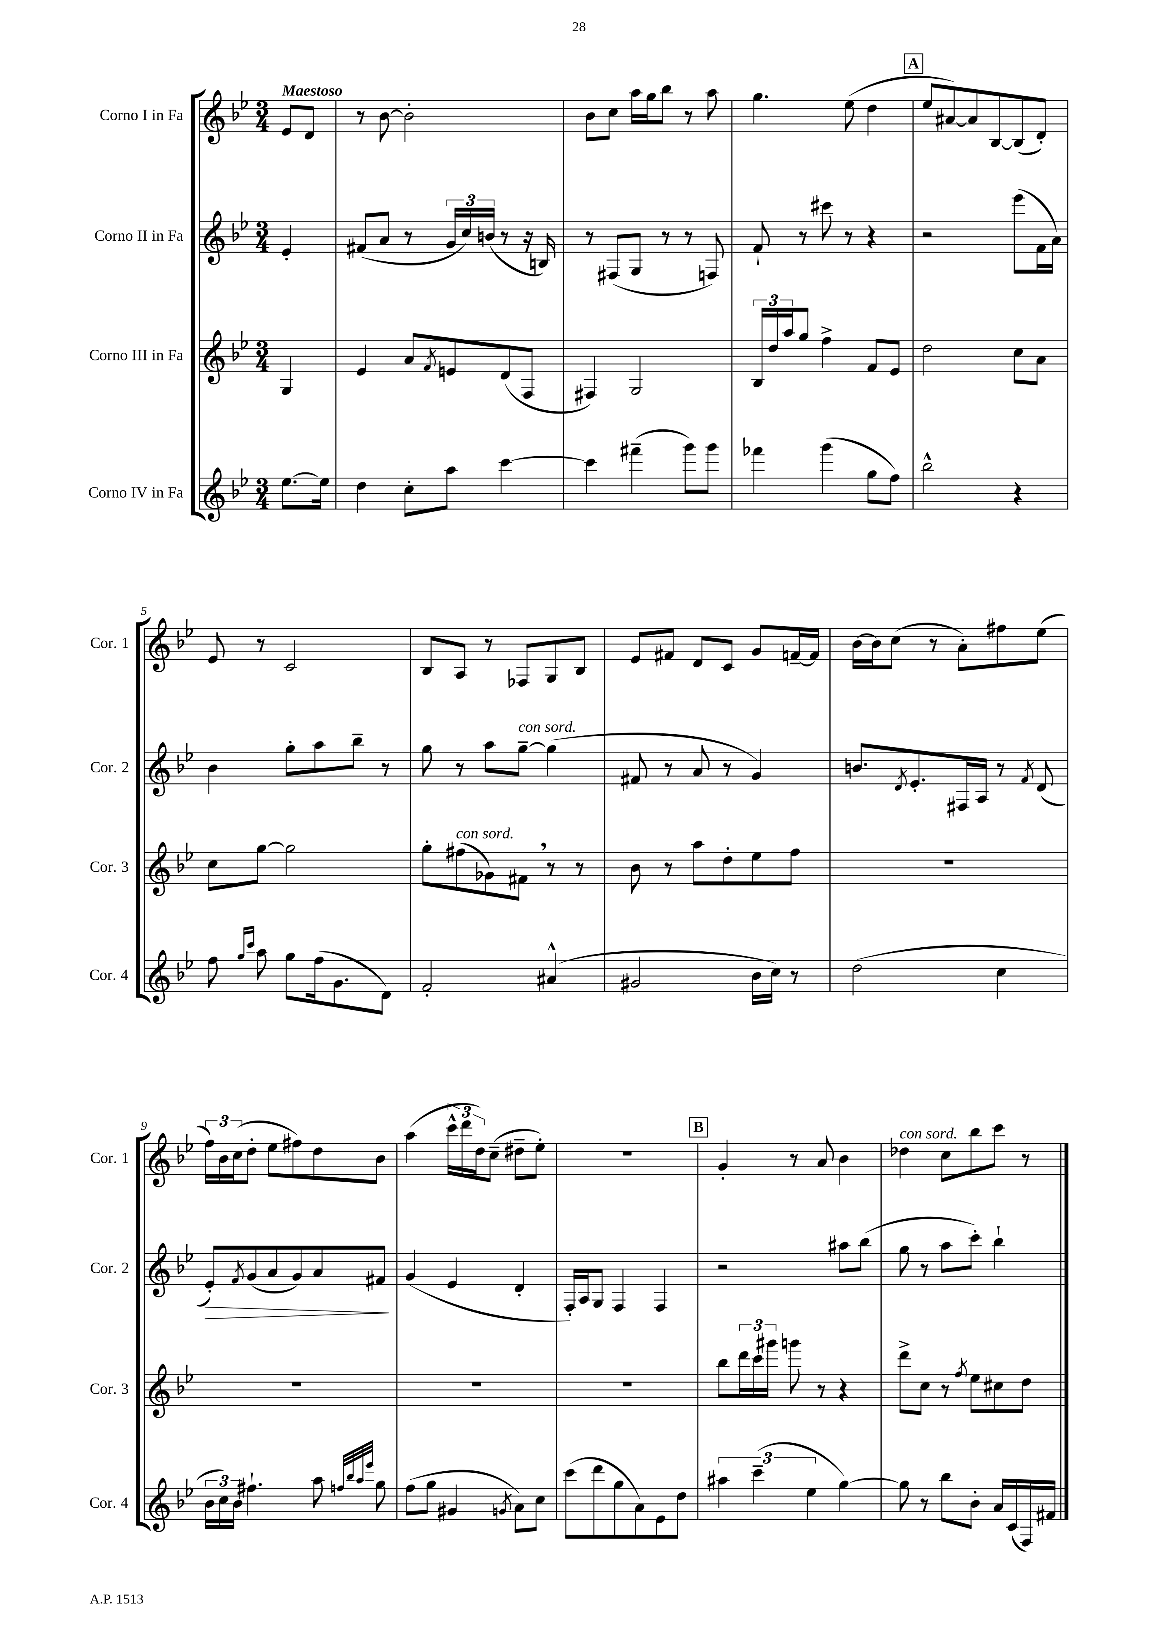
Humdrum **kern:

**kern	**kern	**kern	**dynam	**kern
*part4	*part3	*part2	*part2	*part1
*staff4	*staff3	*staff2	*staff2	*staff1
*I"Corno IV in Fa	*I"Corno III in Fa	*I"Corno II in Fa	*	*I"Corno I in Fa
*I'Cor. 4	*I'Cor. 3	*I'Cor. 2	*	*I'Cor. 1
*clefG2	*clefG2	*clefG2	*	*clefG2
*k[b-e-]	*k[b-e-]	*k[b-e-]	*	*k[b-e-]
*M3/4	*M3/4	*M3/4	*	*M3/4
=	=	=	=	=
!	!	!	!	!LO:TX:a:B:t=Maestoso
[8.ee-\L	4G/	4e-'/	.	8e-/L
.	.	.	.	8d/J
16ee-\Jk]	.	.	.	.
=1	=1	=1	=1	=1
4dd\	4e-/	(8f#X/L	.	8r
.	.	8a/J	.	[8b-\
8cc'\L	8a/L	8r	.	2b-'\]
.	8qf/	.	.	.
8aa\J	8en/	24g/LL	.	.
.	.	24cc/)	.	.
.	.	(24bn/JJ	.	.
[4ccc\	(8d/	8r	.	.
.	8F/J	16r	.	.
.	.	16Bn/)	.	.
=2	=2	=2	=2	=2
4ccc\]	4F#X/)	8r	.	8b-\L
.	.	(8F#X/L	.	8cc\J
(4fff#X~\	2G/	8G/J	.	16aa\LL
.	.	.	.	16gg\J
.	.	8r	.	8bb-\J
8ggg\L)	.	8r	.	8r
8ggg\J	.	8Fn/)	.	8aa\
=3	=3	=3	=3	=3
4fff-X\	24B-/LL	8f`/	.	4.gg\
.	24dd/	.	.	.
.	24aa/J	.	.	.
.	8gg/J	8r	.	.
(4ggg\	4ff^\	8ccc#X\	.	.
.	.	8r	.	(8ee-\
8gg\L	8f/L	4r	.	4dd\
8ff\J)	8e-/J	.	.	.
!!LO:REH:place=s1:t=A
=4	=4	=4	=4	=4
2bb-^^\	2dd\	2r	.	8ee-/L
.	.	.	.	[8a#X/)
.	.	.	.	8a#/]
.	.	.	.	[8B-/
4r	8cc\L	(8eee-\L	.	(8B-/]
.	8a\J	16f\L	.	8d'/J)
.	.	16a\JJ)	.	.
!!LO:LB:g=z
=5	=5	=5	=5	=5
8ff\	8cc\L	4b-\	.	8e-/
16qqgg/LL	.	.	.	.
16qqccc/JJ	.	.	.	.
8aa\	[8gg\J	.	.	8r
8gg\L	2gg\]	8gg'\L	.	2c/
(16ff\k	.	8aa\	.	.
8.g\	.	.	.	.
.	.	8bb-~\J	.	.
8d\J)	.	8r	.	.
=6	=6	=6	=6	=6
2f'/	8gg'\L	8gg\	.	8B-/L
!	!LO:TX:a:i:t=con sord.	!	!	!
.	(8ff#X\	8r	.	8A/J
.	8g-X\)	8aa\L	.	8r
!	!	!LO:TX:a:i:t=con sord.	!	!
.	8f#X,\J	[8gg~\J	.	8F-X/L
(4a#X^^/	8r	(4gg\]	.	8G/
.	8r	.	.	8B-/J
=7	=7	=7	=7	=7
2g#X/	8b-\	8f#X/	.	8e-/L
.	8r	8r	.	8f#X/J
.	8aa\L	8a/	.	8d/L
.	8dd'\	8r	.	8c/J
16b-\LL	8ee-\	4g/)	.	8g/L
16cc\JJ)	.	.	.	.
8r	8ff\J	.	.	[16fn~/L
.	.	.	.	16f/JJ]
=8	=8	=8	=8	=8
(2dd\	2.r	8.bn/L	.	[16b-\LL
.	.	.	.	16b-\J]
.	.	.	.	(8cc\J
.	.	8qd/	.	.
.	.	8.e-'/	.	.
.	.	.	.	8r
.	.	16F#X/L	.	8a'\L)
.	.	16A/JJ	.	.
4cc\	.	8r	.	8ff#X\
.	.	8qf/	.	.
.	.	(8d/	.	(8ee-\J
!!LO:LB:g=z
=9	=9	=9	=9	=9
!	!	!	!LO:HP:b	!
24b-\LL	2.r	8e-'/L)	>	24ff\LL)
24cc\)	.	.	.	24b-\
24b-\JJ	.	.	.	(24cc\J
.	.	8qf/	.	.
4.ff#X`\	.	(8g/	.	8dd'\J
.	.	8a/	.	8ee-\L
.	.	8g/)	.	8ff#X\)
8aa\	.	8a/	.	8dd\
32qqffn/LLL	.	.	.	.
32qqbb-/	.	.	.	.
32qqaa/	.	.	.	.
32qqeee-/JJJ	.	.	.	.
8gg\	.	8f#X/J	.	8b-\J
.	.	.	]	.
=10	=10	=10	=10	=10
(8ff\L	2.r	(4g/	.	(4aa\
8gg\J	.	.	.	.
4g#X/	.	4e-/	.	24ccc^^\LL
.	.	.	.	24ddd\
.	.	.	.	24dd\J)
.	.	.	.	(8cc~\J
8qgn/	.	.	.	.
8a\L)	.	4d'/	.	8dd#X~\L
8cc\J	.	.	.	8ee-'\J)
=11	=11	=11	=11	=11
(8ccc\L	2.r	16F'/LL)	.	2.r
.	.	16A/J	.	.
8ddd\	.	8G/J	.	.
8gg\	.	4F/	.	.
8a\)	.	.	.	.
8e-\	.	4F/	.	.
8dd\J	.	.	.	.
!!LO:REH:place=s1:t=B
=12	=12	=12	=12	=12
6aa#X\	8bb-\L	2r	.	4g'/
.	24ddd\L	.	.	.
(6ccc~\	24ccc\	.	.	.
.	24ggg#X\JJ	.	.	.
.	8gggn\	.	.	8r
6ee-\	.	.	.	.
.	8r	.	.	8a/
[4gg\)	4r	8aa#X\L	.	4b-\
.	.	(8bb-\J	.	.
=13	=13	=13	=13	=13
!	!	!	!	!LO:TX:a:i:t=con sord.
8gg\]	8ddd^\L	8gg\	.	4dd-X\
8r	8cc\J	8r	.	.
8bb-\L	8r	8aa\L	.	8cc\L
.	8qff/	.	.	.
8b-'\J	8ee-\L	8ccc'\J)	.	8bb-\
16a/LL	8cc#X\	4bb-`\	.	8ccc\J
(16c/	.	.	.	.
16F/)	8dd\J	.	.	8r
16f#X/JJ	.	.	.	.
==	==	==	==	==
*-	*-	*-	*-	*-
